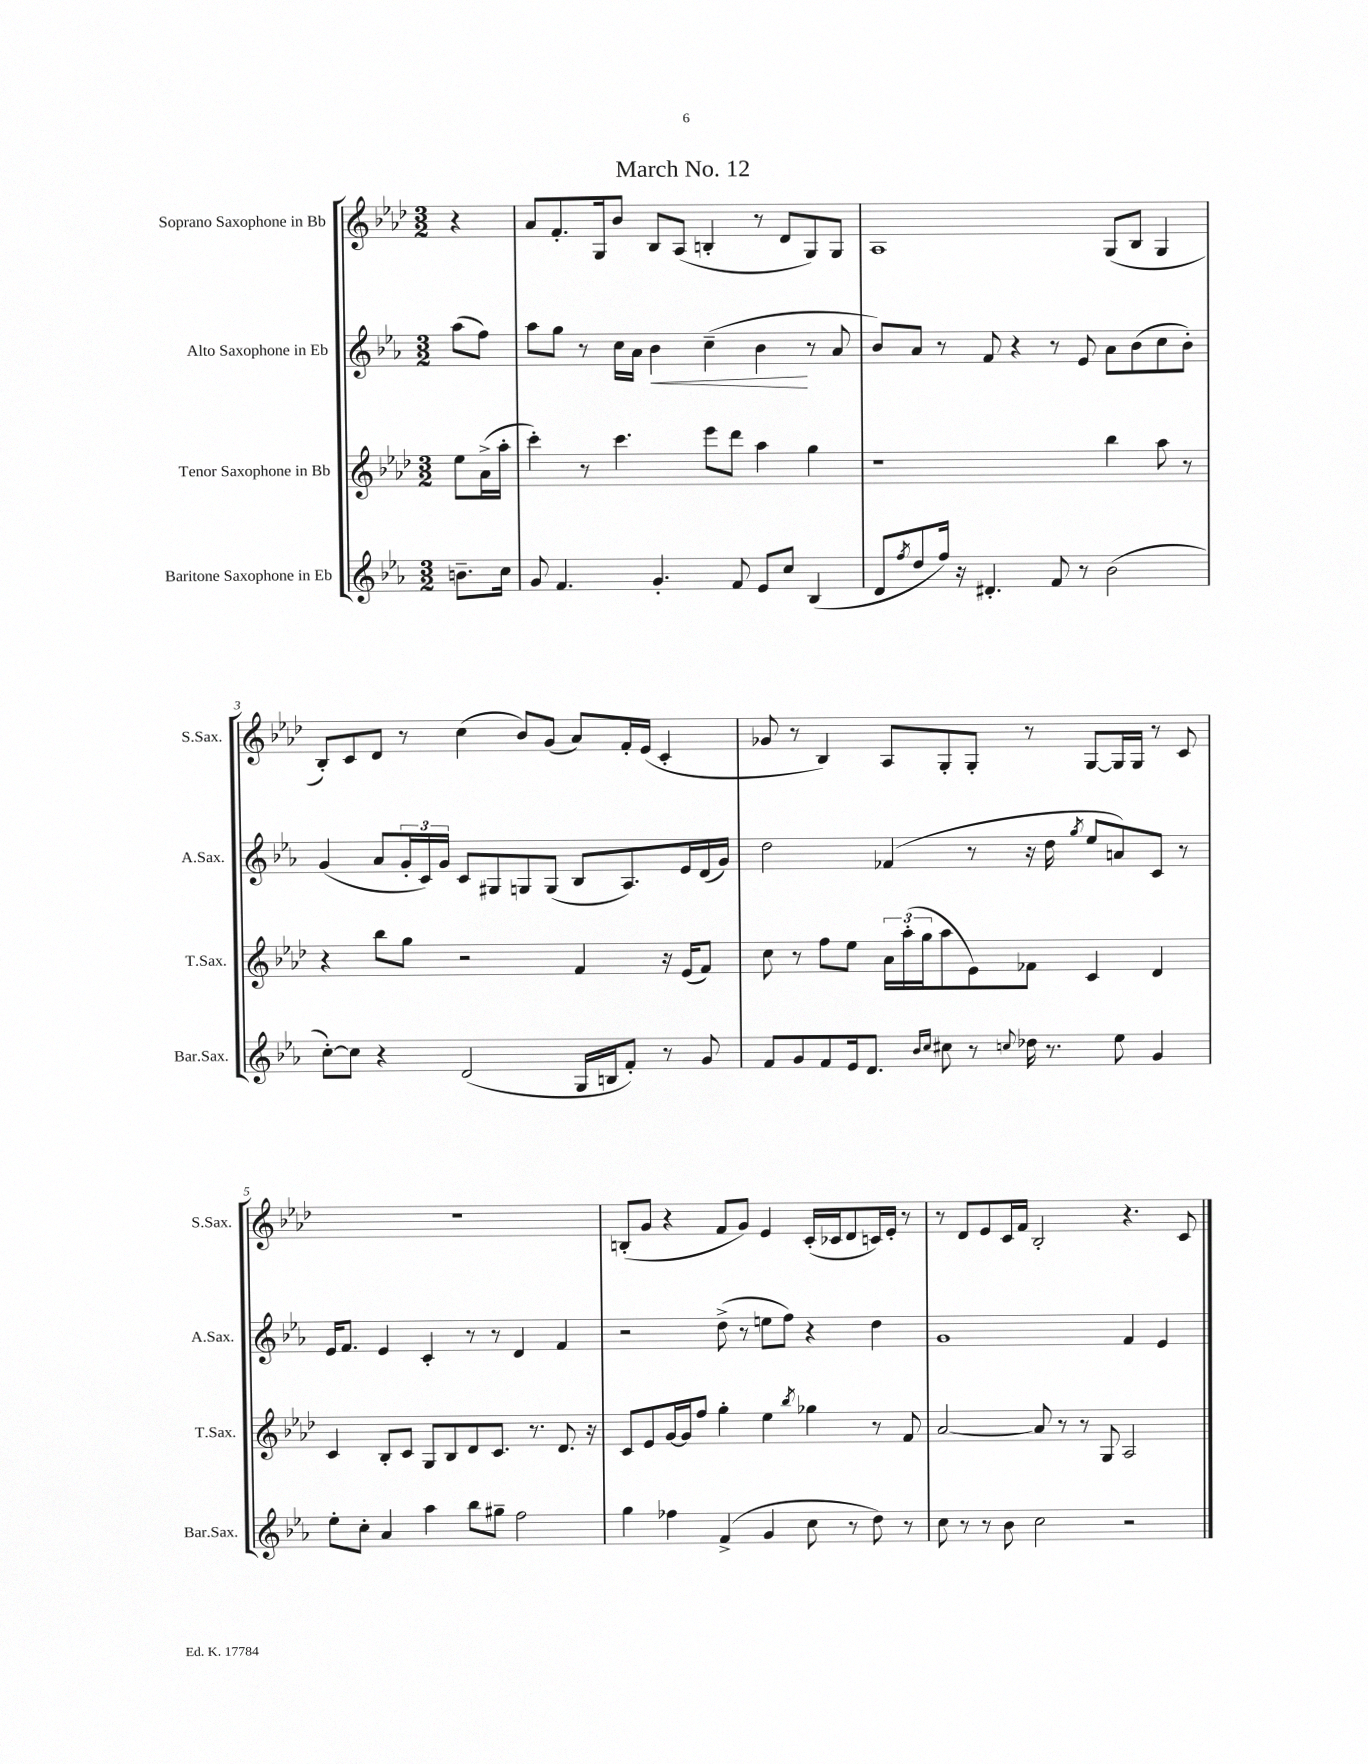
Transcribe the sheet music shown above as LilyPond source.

\header { title = "March No. 12" }
<<
\new StaffGroup <<
\new Staff = "s0" \with { instrumentName = "Soprano Saxophone in Bb" shortInstrumentName = "S.Sax." } {
    \clef treble \key aes \major \numericTimeSignature \time 3/2 \partial 4
    r4 |
    aes'8 f'8.-. g16 bes'8 bes8 aes8( b4-. r8 des'8 g8) g8 |
    aes1 g8( bes8 g4 |
    bes8-.) c'8 des'8 r8 c''4( bes'8) g'8( aes'8) f'16-. ees'16( c'4-. |
    ges'8 r8 bes4) aes8 g8-. g8-. r8 g8~ g16 g16 r8 c'8 |
    R1. |
    b8-.( g'8 r4 f'8 g'8) ees'4 c'16-.( ces'16 des'8 c'16) ees'16-. r8 |
    r8 des'8 ees'8 c'16 f'16 bes2-. r4. c'8 \bar "|." |
}
\new Staff = "s1" \with { instrumentName = "Alto Saxophone in Eb" shortInstrumentName = "A.Sax." } {
    \clef treble \key ees \major \numericTimeSignature \time 3/2 \partial 4
    aes''8( f''8) |
    aes''8 g''8 r8 c''16 aes'16 bes'4\< c''4--( bes'4\! r8 aes'8 |
    bes'8) aes'8 r8 f'8 r4 r8 ees'8 aes'8 bes'8( c''8 bes'8-.) |
    g'4( aes'8 \tuplet 3/2 { g'16-. c'16) g'16 } c'8 gis8 g8 g8( bes8 aes8.) ees'16 d'16( g'16) |
    d''2 fes'4( r8 r16 d''16 \acciaccatura { g''8 } ees''8 a'8) c'8 r8 |
    ees'16 f'8. ees'4 c'4-. r8 r8 d'4 f'4 |
    r2 d''8->( r8 e''8 f''8) r4 d''4 |
    g'1 f'4 ees'4 \bar "|." |
}
\new Staff = "s2" \with { instrumentName = "Tenor Saxophone in Bb" shortInstrumentName = "T.Sax." } {
    \clef treble \key aes \major \numericTimeSignature \time 3/2 \partial 4
    ees''8 aes'16->( aes''16-. |
    c'''4-.) r8 c'''4. ees'''8 des'''8 aes''4 g''4 |
    r1 bes''4 aes''8 r8 |
    r4 bes''8 g''8 r2 f'4 r16 ees'16( f'8) |
    c''8 r8 f''8 ees''8 \tuplet 3/2 { aes'16 aes''16-.( g''16 } aes''8 ees'8) fes'8 c'4 des'4 |
    c'4 bes8-. c'8 g8 bes8 des'8 c'8. r8. des'8. r16 |
    c'8 ees'8 g'16~ g'16 f''8 g''4-. ees''4 \acciaccatura { bes''8 } ges''4 r8 f'8 |
    aes'2~ aes'8 r8 r8 g8 aes2 \bar "|." |
}
\new Staff = "s3" \with { instrumentName = "Baritone Saxophone in Eb" shortInstrumentName = "Bar.Sax." } {
    \clef treble \key ees \major \numericTimeSignature \time 3/2 \partial 4
    b'8.-- c''16 |
    g'8 f'4. g'4.-. f'8 ees'8 c''8 bes4( |
    d'8 \acciaccatura { f''8 } d''8 f''16) r16 dis'4.-. f'8 r8 bes'2( |
    c''8~-.) c''8 r4 d'2( g16 b16 f'8-.) r8 g'8 |
    f'8 g'8 f'8 ees'16 d'8. \grace { bes'16 c''16 } cis''8 r8 \appoggiatura { c''8 } des''16 r8. ees''8 g'4 |
    ees''8-. c''8-. aes'4 aes''4 bes''8 gis''8-- f''2 |
    g''4 fes''4 f'4->( g'4 c''8 r8 d''8) r8 |
    c''8 r8 r8 bes'8 c''2 r2 \bar "|." |
}
>>
>>
